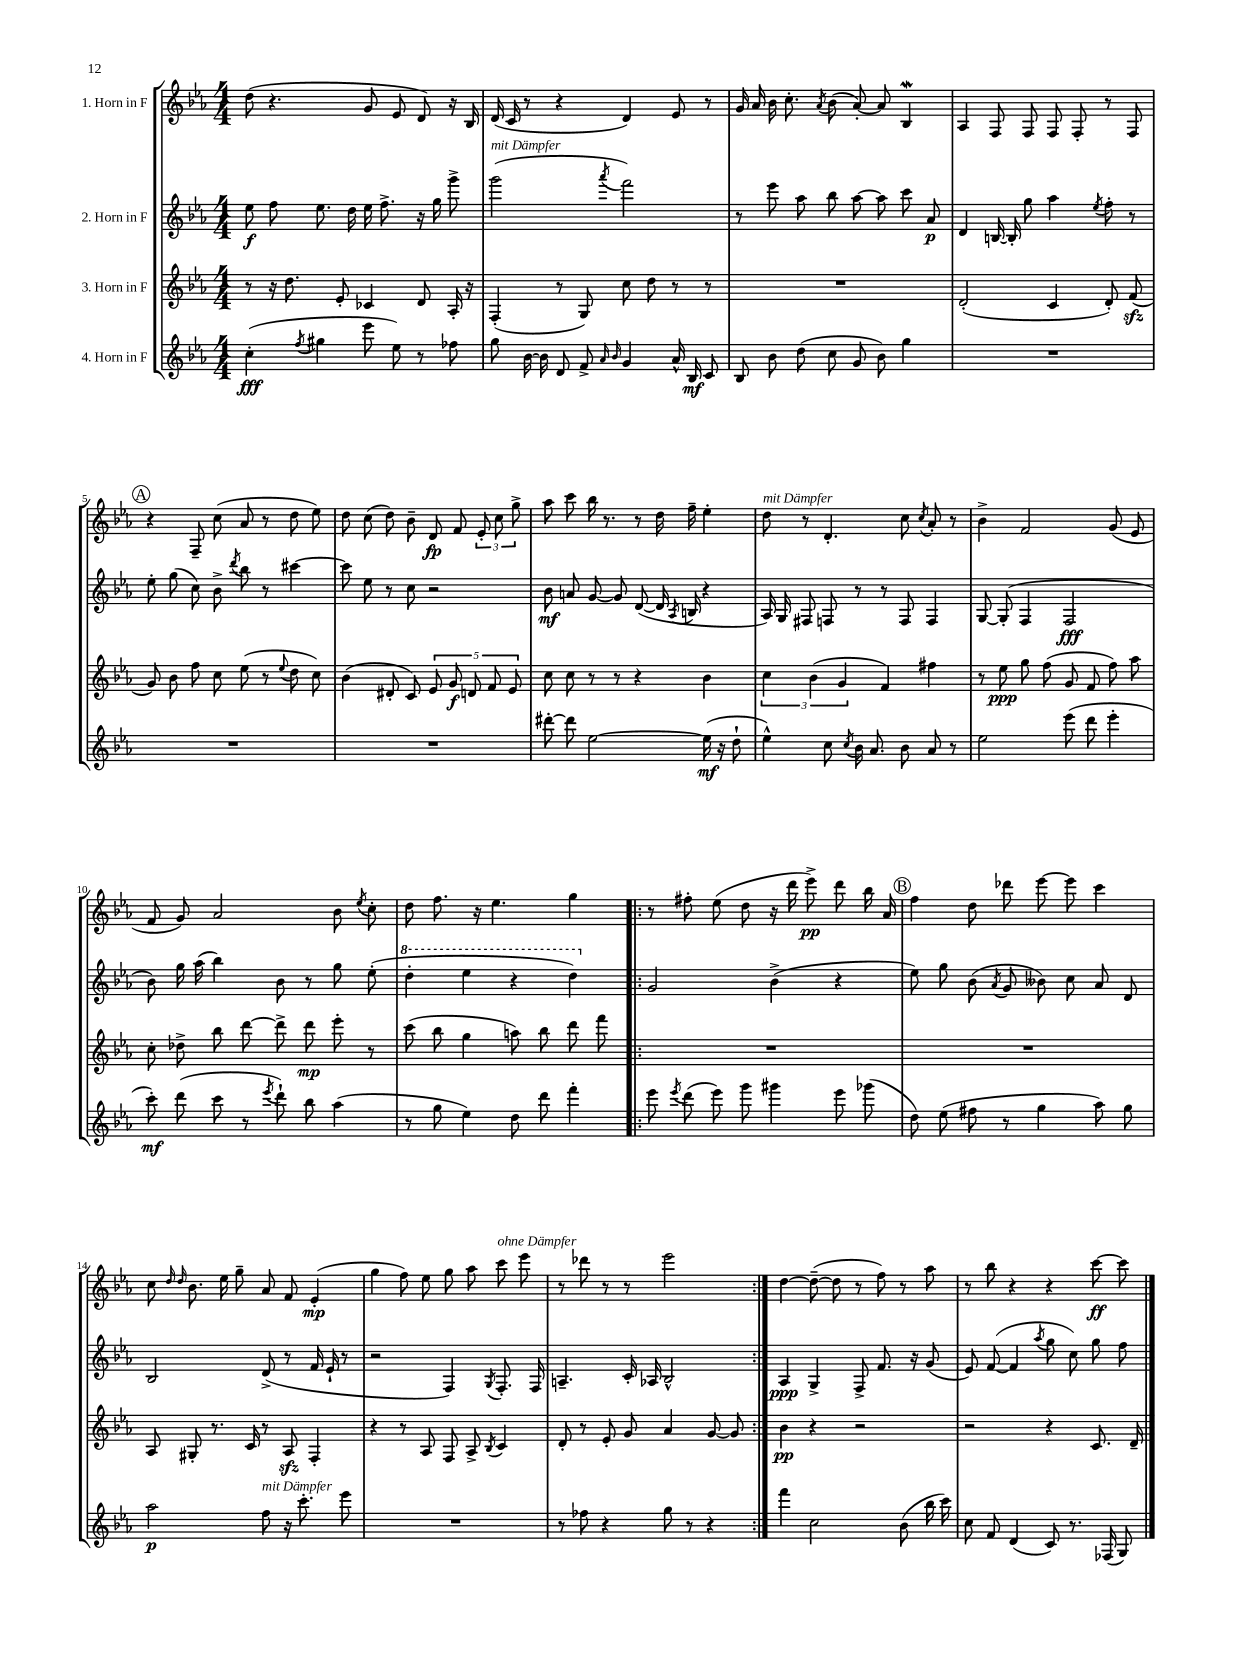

**kern	**dynam	**kern	**dynam	**kern	**dynam	**kern	**dynam
*part4	*part4	*part3	*part3	*part2	*part2	*part1	*part1
*staff4	*staff4	*staff3	*staff3	*staff2	*staff2	*staff1	*staff1
*I"4. Horn in F	*	*I"3. Horn in F	*	*I"2. Horn in F	*	*I"1. Horn in F	*
*clefG2	*	*clefG2	*	*clefG2	*	*clefG2	*
*k[b-e-a-]	*	*k[b-e-a-]	*	*k[b-e-a-]	*	*k[b-e-a-]	*
*M4/4	*	*M4/4	*	*M4/4	*	*M4/4	*
=1	=1	=1	=1	=1	=1	=1	=1
(4cc'\	fff	8r	.	8ee-\	f	(8dd\	.
.	.	16r	.	8ff\	.	4.r	.
.	.	8.dd\	.	.	.	.	.
8qff/	.	.	.	.	.	.	.
4gg#X\	.	.	.	8.ee-\	.	.	.
.	.	8e-'/	.	.	.	.	.
.	.	.	.	16dd\	.	.	.
8eee-\	.	4c-X/	.	16ee-\	.	8g/	.
.	.	.	.	8.ff^\	.	.	.
8ee-\)	.	.	.	.	.	8e-/	.
8r	.	8d/	.	16r	.	8d/)	.
.	.	.	.	16gg\	.	.	.
8ff-X\	.	16A-'/	.	8ggg^\	.	16r	.
.	.	16r	.	.	.	16B-/	.
=2	=2	=2	=2	=2	=2	=2	=2
!	!	!	!	!LO:TX:a:i:t=mit Dämpfer	!	!	!
8gg\	.	(4F'/	.	(2ggg\	.	(16d/	.
.	.	.	.	.	.	16c/	.
[16b-\	.	.	.	.	.	8r	.
16b-\]	.	.	.	.	.	.	.
8d/	.	8r	.	.	.	4r	.
8f^/	.	8G/)	.	.	.	.	.
16qqa-/	.	.	.	.	.	.	.
16qqb-/	.	.	.	8qaaa-/	.	.	.
4g/	.	8cc\	.	2fff\)	.	4d/)	.
.	.	8dd\	.	.	.	.	.
16a-^^/	.	8r	.	.	.	8e-/	.
16B-/	mf	.	.	.	.	.	.
8c/	.	8r	.	.	.	8r	.
=3	=3	=3	=3	=3	=3	=3	=3
8B-/	.	1r	.	8r	.	16g/	.
.	.	.	.	.	.	16a-/	.
8b-\	.	.	.	8eee-\	.	16b-\	.
.	.	.	.	.	.	8.cc'\	.
(8dd\	.	.	.	8aa-\	.	.	.
.	.	.	.	.	.	8qa-/	.
8cc\	.	.	.	8bb-\	.	(8b-\	.
8g/	.	.	.	[8aa-\	.	[8a-'/)	.
8b-\)	.	.	.	8aa-\]	.	8a-/]	.
4gg\	.	.	.	8ccc\	.	4B-W/	.
.	.	.	.	8a-/	p	.	.
=4	=4	=4	=4	=4	=4	=4	=4
1r	.	(2d'/	.	4d/	.	4A-/	.
.	.	.	.	[16Bn/	.	8F/	.
.	.	.	.	16B'/]	.	.	.
.	.	.	.	8gg\	.	8F/	.
.	.	4c/	.	4aa-\	.	8F/	.
.	.	.	.	.	.	8F'/	.
.	.	.	.	8qee-/	.	.	.
.	.	8d'/)	.	8ff'\	.	8r	.
.	.	(8fzz/	.	8r	.	8F/	.
!!LO:LB:g=z
!!LO:REH:place=s1:t=A
=5	=5	=5	=5	=5	=5	=5	=5
1r	.	8g/)	.	8ee-'\	.	4r	.
.	.	8b-\	.	(8gg\	.	.	.
.	.	8ff\	.	8cc\)	.	8F~/	.
.	.	8cc\	.	8b-^\	.	(8cc\	.
.	.	.	.	8qddd/	.	.	.
.	.	(8ee-\	.	8bb-\	.	8a-/	.
.	.	8r	.	8r	.	8r	.
.	.	8qqee-/	.	.	.	.	.
.	.	8dd\	.	[4ccc#X\	.	8dd\	.
.	.	8cc\)	.	.	.	8ee-\)	.
=6	=6	=6	=6	=6	=6	=6	=6
1r	.	(4b-\	.	8ccc#\]	.	8dd\	.
.	.	.	.	8ee-\	.	(8cc\	.
.	.	8d#X'/	.	8r	.	8dd\)	.
.	.	8c/)	.	8cc\	.	8b-~\	.
.	.	10e-/	.	2r	.	8d/	fp
.	.	10g/	f	.	.	.	.
.	.	.	.	.	.	8f/	.
.	.	10dn/	.	.	.	.	.
.	.	.	.	.	.	12e-'/	.
.	.	10f/	.	.	.	.	.
.	.	.	.	.	.	12cc\	.
.	.	10e-/	.	.	.	.	.
.	.	.	.	.	.	12gg^\	.
=7	=7	=7	=7	=7	=7	=7	=7
[8ddd#X'\	.	8cc\	.	8b-\	mf	8aa-\	.
8ddd#\]	.	8cc\	.	8an/	.	8ccc\	.
[2ee-\	.	8r	.	[8g/	.	16bb-\	.
.	.	.	.	.	.	8.r	.
.	.	8r	.	8g/]	.	.	.
.	.	4r	.	([8d/	.	8r	.
.	.	.	.	16d/]	.	16dd\	.
.	.	.	.	8qA-/	.	.	.
.	.	.	.	16Bn/	.	16ff~\	.
(16ee-\]	mf	4b-\	.	4r	.	4ee-'\	.
16r	.	.	.	.	.	.	.
8dd`\	.	.	.	.	.	.	.
=8	=8	=8	=8	=8	=8	=8	=8
!	!	!	!	!	!	!LO:TX:a:i:t=mit Dämpfer	!
4ee-^^\)	.	6cc\	.	16A-/)	.	8dd\	.
.	.	.	.	16G/	.	.	.
.	.	.	.	8F#X/	.	8r	.
.	.	(6b-\	.	.	.	.	.
8cc\	.	.	.	8Fn/	.	4.d'/	.
.	.	6g/	.	.	.	.	.
8qcc/	.	.	.	.	.	.	.
16b-\	.	.	.	8r	.	.	.
8.a-/	.	.	.	.	.	.	.
.	.	4f/)	.	8r	.	.	.
8b-\	.	.	.	8F/	.	8cc\	.
.	.	.	.	.	.	8qcc/	.
8a-/	.	4ff#X\	.	4F/	.	8a-'/	.
8r	.	.	.	.	.	8r	.
=9	=9	=9	=9	=9	=9	=9	=9
2ee-\	.	8r	.	[8G/	.	4b-^\	.
.	.	8ee-\	ppp	(8G'/]	.	.	.
.	.	8gg\	.	4F/	.	2f/	.
.	.	(8ff\	.	.	.	.	.
(8eee-\	.	8g/	.	2F/	fff	.	.
8ddd\	.	8f/	.	.	.	.	.
4eee-'\	.	8ff\)	.	.	.	(8g/	.
.	.	8aa-\	.	.	.	8e-/	.
!!LO:LB:g=z
=10	=10	=10	=10	=10	=10	=10	=10
8ccc'\)	mf	8cc'\	.	8b-\)	.	8f/	.
(8ddd\	.	8dd-X^\	.	16gg\	.	8g/)	.
.	.	.	.	(16aa-\	.	.	.
8ccc\	.	8bb-\	.	4bb-\)	.	2a-/	.
8r	.	[8ddd\	.	.	.	.	.
8qeee-/	.	.	.	.	.	.	.
8ddd`\)	.	8ddd^\]	.	8b-\	.	.	.
8bb-\	.	8ddd\	mp	8r	.	.	.
(4aa-\	.	8eee-'\	.	8gg\	.	8b-\	.
.	.	.	.	.	.	8qee-/	.
.	.	8r	.	(8ee-'\	.	8cc'\	.
=11	=11	=11	=11	=11	=11	=11	=11
*	*	*	*	*8va	*	*	*
8r	.	(8ccc\	.	4ddd'\	.	8dd\	.
8gg\	.	8bb-\	.	.	.	8.ff\	.
4ee-\)	.	4gg\	.	4eee-\	.	.	.
.	.	.	.	.	.	16r	.
.	.	.	.	.	.	4.ee-\	.
8dd\	.	8aan\)	.	4r	.	.	.
8ddd\	.	8bb-\	.	.	.	.	.
4fff'\	.	8ddd\	.	4ddd\)	.	4gg\	.
.	.	8fff\	.	.	.	.	.
=12!|:	=12!|:	=12!|:	=12!|:	=12!|:	=12!|:	=12!|:	=12!|:
*	*	*	*	*X8va	*	*	*
8eee-\	.	1r	.	2g/	.	8r	.
8qeee-/	.	.	.	.	.	.	.
(8ddd\	.	.	.	.	.	8ff#X'\	.
8eee-\)	.	.	.	.	.	(8ee-\	.
8ggg\	.	.	.	.	.	8dd\	.
4ggg#X\	.	.	.	(4b-^\	.	16r	.
.	.	.	.	.	.	16ddd\	.
.	.	.	.	.	.	8eee-^\)	pp
8eee-\	.	.	.	4r	.	8ddd\	.
(8ggg-X\	.	.	.	.	.	16bb-\	.
.	.	.	.	.	.	16a-/	.
!!LO:REH:place=s1:t=B
=13	=13	=13	=13	=13	=13	=13	=13
8dd\)	.	1r	.	8ee-\)	.	4ff\	.
(8ee-\	.	.	.	8gg\	.	.	.
8ff#X\	.	.	.	(8b-\	.	8dd\	.
.	.	.	.	8qa-/	.	.	.
8r	.	.	.	8g/	.	8ddd-X\	.
4gg\	.	.	.	8b--X\)	.	[8eee-\	.
.	.	.	.	8cc\	.	8eee-\]	.
8aa-\)	.	.	.	8a-/	.	4ccc\	.
8gg\	.	.	.	8d/	.	.	.
!!LO:LB:g=z
=14	=14	=14	=14	=14	=14	=14	=14
2aa-\	p	8A-/	.	2B-/	.	8cc\	.
.	.	.	.	.	.	16qqdd/	.
.	.	.	.	.	.	16qqdd/	.
.	.	8G#X'/	.	.	.	8.b-\	.
.	.	8.r	.	.	.	.	.
.	.	.	.	.	.	16ee-\	.
.	.	.	.	.	.	8gg~\	.
.	.	16c/	.	.	.	.	.
!LO:TX:a:i:t=mit Dämpfer	!	!	!	!	!	!	!
8ff\	.	8r	.	(8d^/	.	8a-/	.
16r	.	8A-zz/	.	8r	.	8f/	.
8.ccc'\	.	.	.	.	.	.	.
.	.	4F'/	.	16f/	.	(4e-'/	mp
.	.	.	.	16e-`/	.	.	.
8eee-\	.	.	.	8r	.	.	.
=15	=15	=15	=15	=15	=15	=15	=15
1r	.	4r	.	2r	.	4gg\	.
.	.	8r	.	.	.	8ff\)	.
.	.	8A-/	.	.	.	8ee-\	.
.	.	8F/	.	4F/)	.	8gg\	.
.	.	8A-^/	.	.	.	8aa-\	.
.	.	8qB-/	.	8qG/	.	.	.
!	!	!	!	!	!	!LO:TX:a:i:t=ohne Dämpfer	!
.	.	4c/	.	8.F'/	.	8ccc\	.
.	.	.	.	.	.	8eee-\	.
.	.	.	.	16F/	.	.	.
=16	=16	=16	=16	=16	=16	=16	=16
8r	.	8d'/	.	4.An~/	.	8r	.
8ff-X\	.	8r	.	.	.	8ddd-X\	.
4r	.	8e-'/	.	.	.	8r	.
.	.	8g/	.	16c'/	.	8r	.
.	.	.	.	16A-X/	.	.	.
8gg\	.	4a-/	.	2B-^^/	.	2eee-\	.
8r	.	.	.	.	.	.	.
4r	.	[8g/	.	.	.	.	.
.	.	8g/]	.	.	.	.	.
=17:|!	=17:|!	=17:|!	=17:|!	=17:|!	=17:|!	=17:|!	=17:|!
4fff\	.	4b-\	pp	4A-/	ppp	[4dd\	.
2cc\	.	4r	.	4G^/	.	(8dd~\_	.
.	.	.	.	.	.	8dd\]	.
.	.	2r	.	8F^/	.	8r	.
.	.	.	.	8.f/	.	8ff\)	.
(8b-\	.	.	.	.	.	8r	.
.	.	.	.	16r	.	.	.
16bb-\	.	.	.	(8g/	.	8aa-\	.
16ccc\)	.	.	.	.	.	.	.
=18	=18	=18	=18	=18	=18	=18	=18
8cc\	.	2r	.	8e-/)	.	8r	.
8f/	.	.	.	([8f/	.	8bb-\	.
(4d/	.	.	.	4f/]	.	4r	.
.	.	.	.	8qaa-/	.	.	.
8c/)	.	4r	.	8gg\	.	4r	.
8.r	.	.	.	8cc\)	.	.	.
.	.	8.c/	.	8gg\	.	[8ccc\	ff
(16F-X/	.	.	.	.	.	.	.
8G/)	.	.	.	8ff\	.	8ccc\]	.
.	.	16d~/	.	.	.	.	.
==	==	==	==	==	==	==	==
*-	*-	*-	*-	*-	*-	*-	*-
